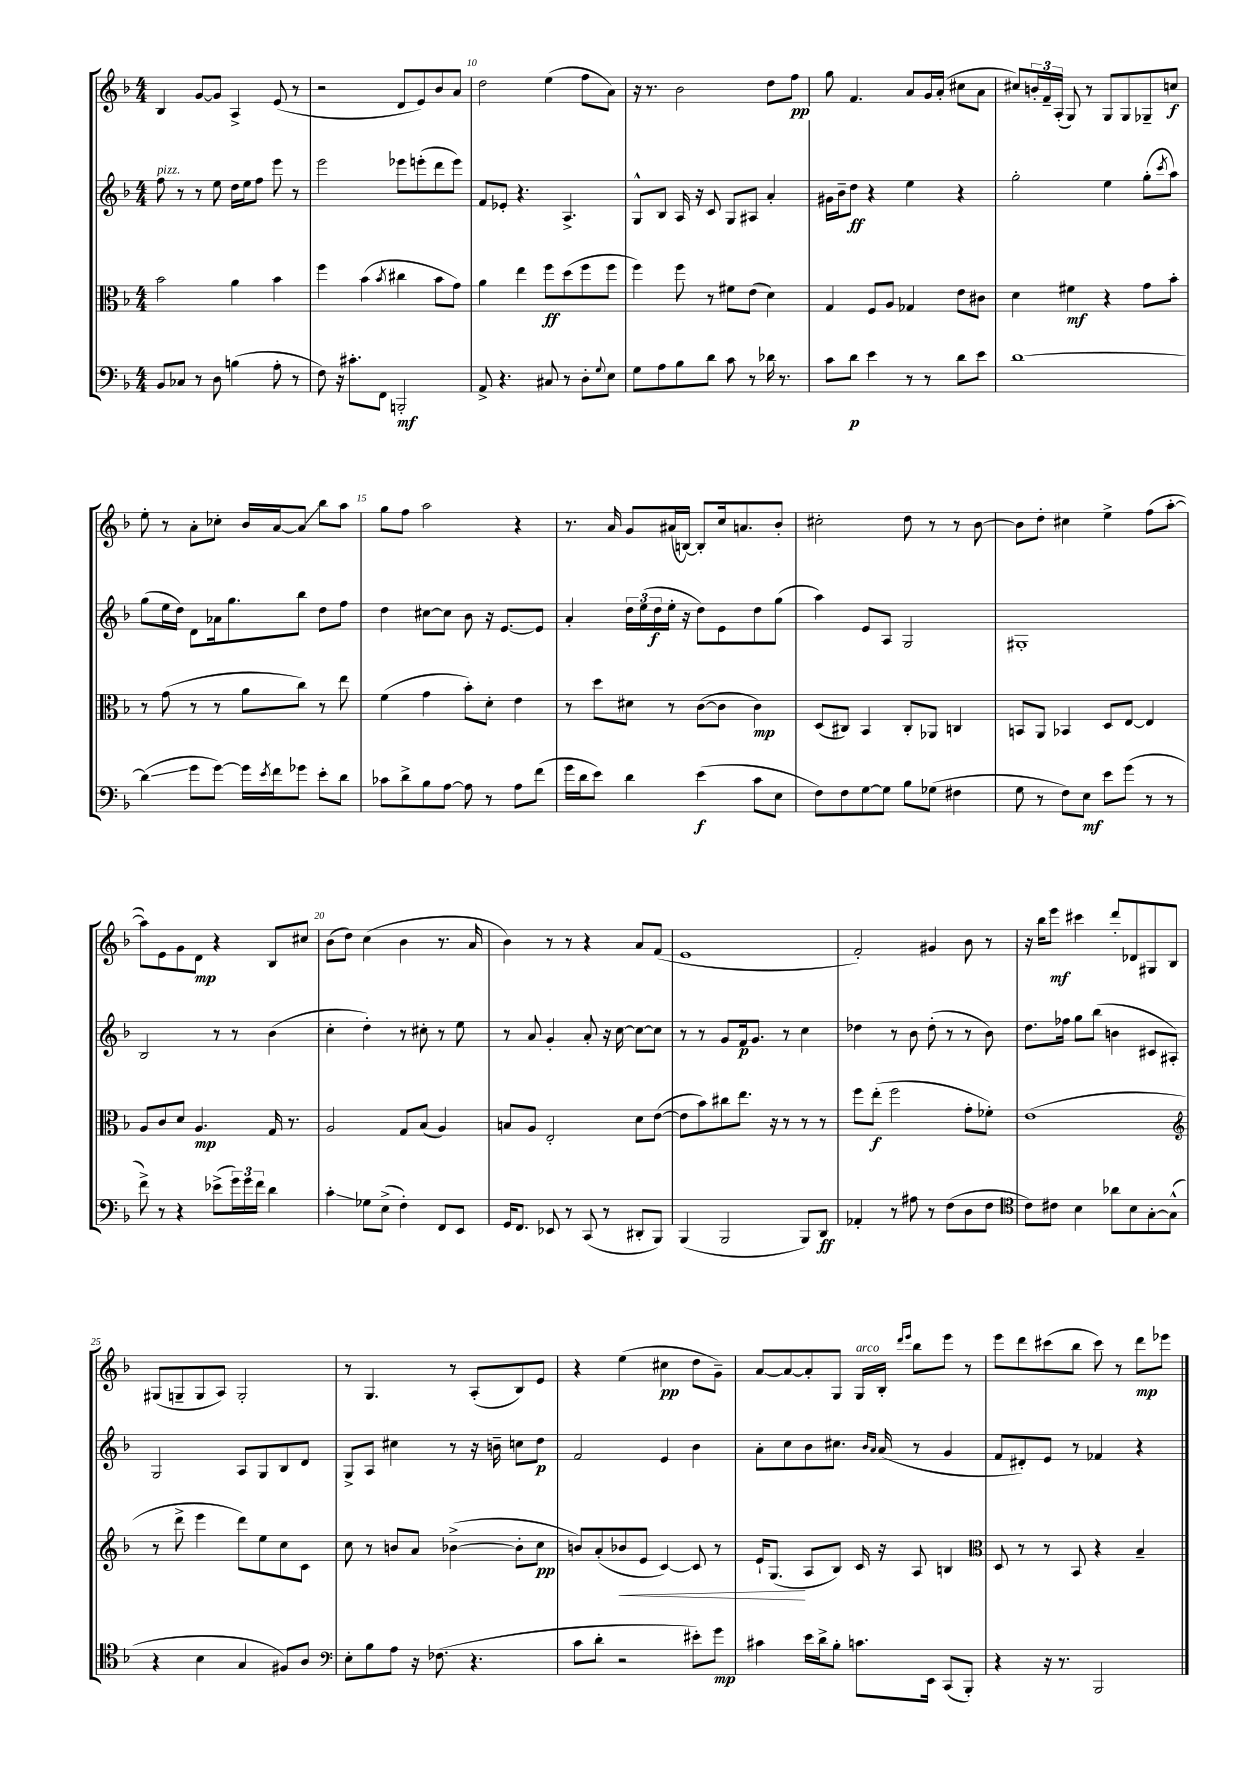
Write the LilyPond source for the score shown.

<<
\new StaffGroup <<
\new Staff = "s0" {
    \clef treble \key f \major \numericTimeSignature \time 4/4
    bes4 g'8~ g'8 a4-> e'8( r8 |
    r2 d'8 e'8) bes'8 a'8 |
    d''2 e''4( f''8 a'8) |
    r16 r8. bes'2 d''8 f''8\pp |
    g''8 f'4. a'8 g'16 a'16-.( cis''8 a'8 |
    cis''8) \tuplet 3/2 { b'16-. f'16-- a16-.( } g8) r8 g8 g8 ges8-- c''8\f |
    e''8-. r8 a'8-. ces''8-. bes'16 a'16~ a'8\glissando bes''8 a''8 |
    g''8 f''8 a''2 r4 |
    r8. a'16 g'8 ais'16( b16~) b8-. c''16 a'8. bes'8-. |
    cis''2-. d''8 r8 r8 bes'8~ |
    bes'8 d''8-. cis''4 e''4-> f''8( a''8~-. |
    a''8) e'8 g'8 d'8\mp r4 bes8 cis''8 |
    bes'8( d''8) c''4( bes'4 r8. a'16 |
    bes'4) r8 r8 r4 a'8 f'8( |
    e'1 |
    f'2-.) gis'4 bes'8 r8 |
    r16 bes''16 e'''8\mf cis'''4 d'''8-. des'8 gis8 bes8 |
    gis8( g8-- g8 a8) g2-. |
    r8 g4. r8 a8-.( bes8) e'8 |
    r4 e''4( cis''4\pp d''8 g'8--) |
    a'8~ a'8~ a'8-. g8 g16^\markup { \italic "arco" } bes16-. \grace { d'''16 e'''16 } bes''8 e'''8 r8 |
    e'''8 d'''8 cis'''8( bes''8 cis'''8) r8 d'''8\mp ees'''8 \bar "|." |
}
\new Staff = "s1" {
    \clef treble \key f \major \numericTimeSignature \time 4/4
    f''8^\markup { \italic "pizz." } r8 r8 e''8 d''16 e''16 f''8 e'''8 r8 |
    e'''2 ees'''8 e'''8-.( d'''8 e'''8) |
    f'8 ees'8-. r4. a4.-> |
    g8-^ bes8 a16 r16 c'8 g8 ais8 a'4-. |
    gis'16 bes'16-- d''8\ff r4 e''4 r4 |
    g''2-. e''4 g''8-.( \acciaccatura { c'''8 } a''8) |
    g''8( e''16 d''16) d'8 aes'16 g''8. bes''8 d''8 f''8 |
    d''4 cis''8~ cis''8 bes'8 r16 e'8.~ e'8 |
    a'4-. \tuplet 3/2 { d''16 e''16( d''16\f } e''16-. r16 d''8) e'8 d''8 g''8( |
    a''4) e'8 a8 g2 |
    gis1-. |
    bes2 r8 r8 bes'4( |
    c''4-. d''4-.) r8 cis''8-. r8 e''8 |
    r8 a'8 g'4-. a'8-. r16 c''16~ c''8~ c''8 |
    r8 r8 g'8 f'16\p g'8. r8 c''4 |
    des''4 r8 bes'8 des''8-.( r8 r8 bes'8) |
    d''8. fes''16 g''8 bes''8( b'4 cis'8 ais8-.) |
    g2 a8 g8 bes8 d'8 |
    g8-> a8 cis''4 r8 r16 b'16-- c''8 d''8\p |
    f'2 e'4 bes'4 |
    a'8-. c''8 bes'8 cis''8. \grace { bes'16 a'16 } a'16( r8 g'4 |
    f'8 dis'8-.) e'8 r8 fes'4 r4 \bar "|." |
}
\new Staff = "s2" {
    \clef alto \key f \major \numericTimeSignature \time 4/4
    bes'2 a'4 bes'4 |
    f''4 bes'4( \acciaccatura { bes'8 } cis''4 bes'8 g'8) |
    a'4 e''4 f''8\ff d''8( f''8 f''8 |
    f''4) f''8 r8 fis'8 e'8( d'4) |
    g4 f8 a8 ges4 e'8 cis'8 |
    d'4 fis'4\mf r4 g'8 bes'8-. |
    r8 g'8( r8 r8 a'8 c''8) r8 e''8 |
    f'4( g'4 bes'8-.) d'8-. e'4 |
    r8 d''8 dis'8 r8 c'8~( c'8 c'4\mp) |
    d8( cis8) bes,4 cis8-. aes,8 c4 |
    b,8 a,8 bes,4 d8 e8~ e4 |
    a8 c'8 d'8 a4.\mp g16 r8. |
    a2 g8 bes8( a4) |
    b8 a8 e2-. d'8 e'8~( |
    e'8 bes'8) cis''8 e''8. r16 r8 r8 r8 |
    f''8 e''8-.\f( f''2 g'8-. fes'8-.) |
    e'1( |
    \clef treble r8 d'''8-> e'''4 d'''8) e''8 c''8 c'8 |
    c''8 r8 b'8 a'8 bes'4~->( bes'8-. c''8\pp |
    b'8) a'8-.( bes'8\< e'8 c'4~) c'8 r8 |
    e'16-! g8.\!( a8 bes8) c'16 r16 a8 b4 |
    \clef alto d8 r8 r8 bes,8 r4 bes4-- \bar "|." |
}
\new Staff = "s3" {
    \clef bass \key f \major \numericTimeSignature \time 4/4
    bes,8 ces8 r8 d8 b4( a8-. r8 |
    f8) r16 cis'8.-. f,8 b,,2-.\mf |
    a,8-> r4. cis8 r8 d8-. \appoggiatura { g8 } e8 |
    g8 a8 bes8 d'8 c'8 r8 des'16 r8. |
    c'8 d'8\p e'4 r8 r8 d'8 e'8 |
    d'1~ |
    d'4\glissando( g'8 g'8~) g'16 \acciaccatura { e'8 } f'16 ges'8 e'8-. d'8 |
    ces'8 d'8-> bes8 a8~ a8 r8 a8 f'8( |
    g'16 d'16 e'8) d'4 e'4\f( c'8 e8 |
    f8) f8 g8~ g8 bes8 ges8( fis4 |
    g8 r8 f8) e8\mf e'8 g'8( r8 r8 |
    f'8->) r8 r4 ees'8->( \tuplet 3/2 { g'16) g'16 f'16 } d'4 |
    c'4-.\glissando ges8 e8->( f4-.) f,8 e,8 |
    g,16 f,8. ees,8 r8 c,8( r8 dis,8-. bes,,8) |
    bes,,4( bes,,2 bes,,8) d,8\ff |
    aes,4-. r8 ais8 r8 f8( d8 f8 |
    \clef tenor c'8) cis'8 bes4 aes'8 bes8 g8~-. g8-^( |
    r4 bes4 g4 fis8) a8 |
    \clef bass e8-. bes8 a8 r16 fes8.( r4. |
    c'8 d'8-. r2 eis'8-.) g'8\mp |
    cis'4 e'16 d'16-> bes8-. c'8. e,16 c,8( bes,,8-.) |
    r4 r16 r8. bes,,2 \bar "|." |
}
>>
>>
\layout { \context { \Score currentBarNumber = #8 \override BarNumber.break-visibility = ##(#f #t #t) barNumberVisibility = #(every-nth-bar-number-visible 5) } }
